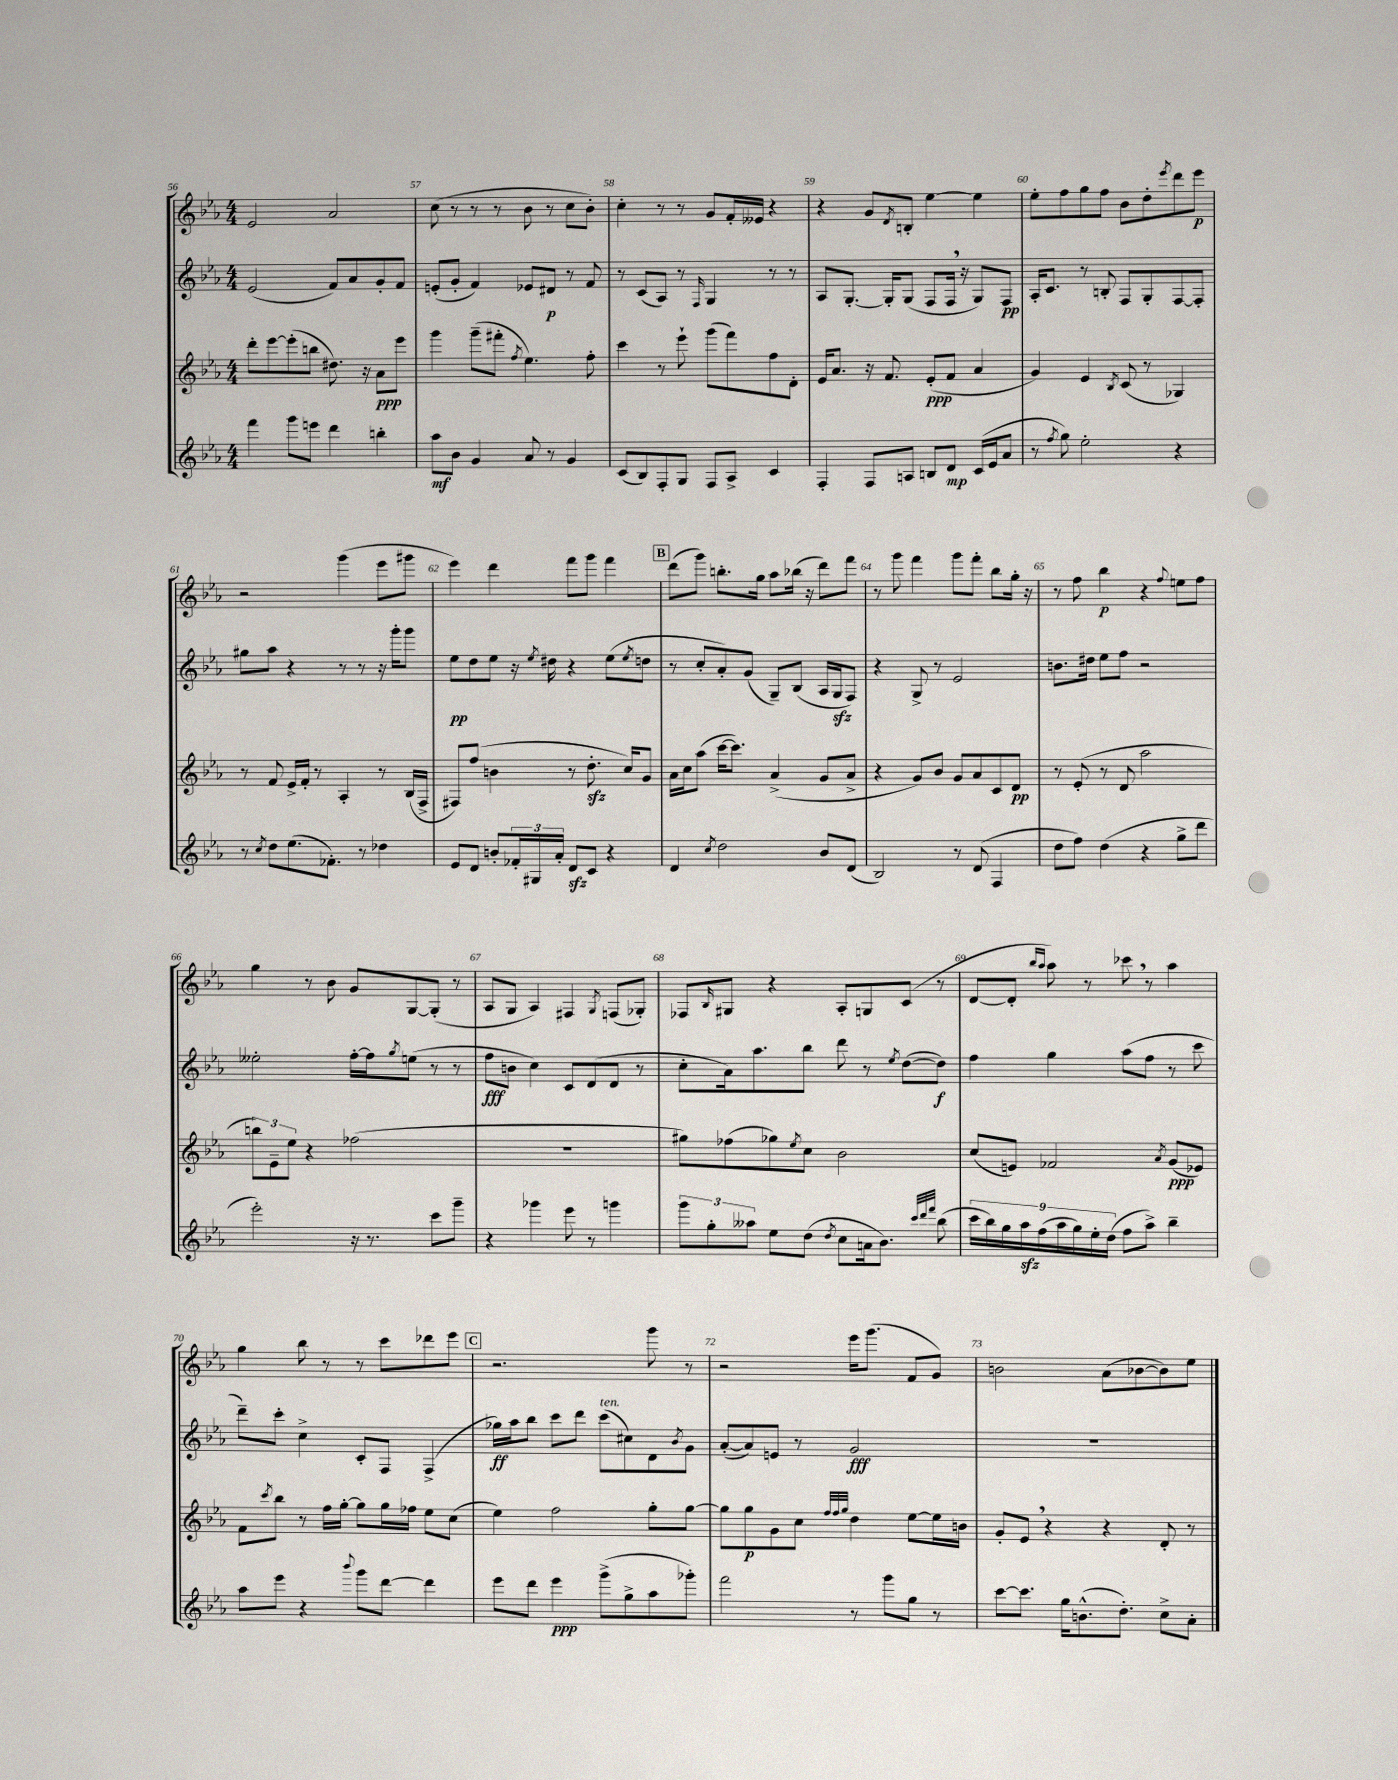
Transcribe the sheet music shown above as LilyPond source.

<<
\new StaffGroup <<
\new Staff = "s0" {
    \clef treble \key ees \major \numericTimeSignature \time 4/4
    ees'2 aes'2 |
    c''8( r8 r8 r8 bes'8 r8 c''8 bes'8-.) |
    c''4-. r8 r8 g'8 f'16-. eeses'16 r4 |
    r4 g'8 \acciaccatura { d'8 } b8-. ees''4~ ees''4 |
    ees''8-. f''8 g''8 f''8 bes'8 d''8-. \acciaccatura { ees'''8 } d'''8 ees'''8\p |
    r2 g'''4( ees'''8 gis'''8 |
    ees'''4) d'''4 f'''8 g'''8 f'''4 |
    \mark \markup { \box "B" } d'''8( g'''8) b''8.-. g''16 aes''8 bes''16( r16 d'''8) f'''8 |
    r8 g'''8 f'''4 g'''8 f'''8-. bes''8 g''16-. r16 |
    r8 f''8 bes''4\p r4 \appoggiatura { f''8 } e''8 f''8 |
    g''4 r8 bes'8 g'8 g8~ g8-.( r8 |
    aes8 g8 aes4) fis4 \acciaccatura { g8 } f8( ges8-.) |
    fes8 \grace { bes16 } gis8 r4 aes8-. g8 c'8( r8 |
    d'8~ d'8-. \grace { bes''16 aes''16 } aes''8) r8 ces'''8 \breathe r8 aes''4 |
    g''4 bes''8 r8 r8 c'''8 des'''8 ees'''8 |
    \mark \markup { \box "C" } r2. g'''8 r8 |
    r2 ees'''16 g'''8.( f'8 g'8) |
    b'2 aes'8( bes'8~ bes'8) ees''8 \bar "|." |
}
\new Staff = "s1" {
    \clef treble \key ees \major \numericTimeSignature \time 4/4
    ees'2( f'8) aes'8 g'8-. f'8 |
    e'8-.( g'8-. f'4) ees'8 dis'8\p r8 f'8 |
    r8 c'8( aes8) r8 \grace { f16 } g4 r8 r8 |
    aes8 g8.~-. g16-. g8( f8 f16 \breathe r16 g8) f8\pp |
    aes16-. c'8. r8 b8-. f8 g8-. f8~ f8-. |
    gis''8 aes''8 r4 r8 r8 r16 g'''16-. g'''8 |
    ees''8\pp d''8 ees''8 r16 \acciaccatura { ees''8 } dis''16 r4 ees''8( \acciaccatura { ees''8 } d''8 |
    \mark \markup { \box "B" } r8 c''8-. aes'8-.) g'8( g8--) bes8( aes16 g16\sfz f8) |
    r4 g8-> r8 ees'2 |
    b'8. dis''16 ees''8 f''8 r2 |
    eeses''2-. f''16~-. f''16 \acciaccatura { g''8 } e''8( r8 r8 |
    f''8\fff b'8 c''4) c'8 d'8( d'8 r8 |
    c''8-. aes'16) aes''8. bes''8 d'''8 r8 \acciaccatura { ees''8 } d''8~( d''8\f) |
    f''4 g''4 aes''8( f''8 r8 c'''8 |
    d'''8--) c'''8-. c''4-> c'8-. f8 f4->( |
    \mark \markup { \box "C" } ges''16\ff) aes''16 bes''8 c'''8 d'''8 c'''8^\markup { \italic "ten." }( cis''8) d'8 \acciaccatura { bes'8 } g'8 |
    aes'8~-.( aes'8) e'8 r8 g'2\fff |
    R1 \bar "|." |
}
\new Staff = "s2" {
    \clef treble \key ees \major \numericTimeSignature \time 4/4
    d'''8-. ees'''8~ ees'''8-.( b''8 dis''8.) r16 aes'8\ppp ees'''8 |
    g'''4 g'''8--( fis'''8-. \acciaccatura { f''8 } ees''4.) f''8-. |
    c'''4 r8 ees'''8-! g'''8( f'''8) f''8 d'8-. |
    ees'16 aes'8. r16 f'8. ees'8-.\ppp( f'8 aes'4 |
    g'4) ees'4 \acciaccatura { bes8 } c'8( r8 ges4) |
    r8 f'8 ees'16-> f'16-. r8 aes4-. r8 bes16( f16-> |
    fis8) f''8( b'4 r8 d''8.-.\sfz c''16) g'8 |
    \mark \markup { \box "B" } aes'16 c''16 aes''8( c'''16~ c'''8.) aes'4->( g'8 aes'8-> |
    r4 g'8) bes'8 g'8 aes'8 c'8 d'8\pp |
    r8 ees'8-.( r8 d'8 aes''2 |
    \tuplet 3/2 { b''8) ees'8-- ees''8 } r4 fes''2( |
    R1 |
    gis''8) fes''8( ges''8) \acciaccatura { ees''8 } c''8 bes'2 |
    c''8( e'8) fes'2 \acciaccatura { aes'8 } g'8\ppp( ees'8) |
    f'8 \acciaccatura { c'''8 } bes''8 r8 f''16 g''16~-. g''8 g''16 fes''16 ees''8 c''8( |
    \mark \markup { \box "C" } ees''4) f''2 g''8-. g''8~ |
    g''8 g''8\p g'8 c''8 \grace { f''32 f''32 g''32 } d''4 ees''8~ ees''16 b'16 |
    g'8-. ees'8 \breathe r4 r4 d'8-. r8 \bar "|." |
}
\new Staff = "s3" {
    \clef treble \key ees \major \numericTimeSignature \time 4/4
    f'''4 g'''8 e'''8 d'''4 b''4-. |
    aes''8\mf bes'8 g'4 aes'8 r8 g'4 |
    c'8( bes8) f8-. g8 f8 aes8-> c'4 |
    f4-. f8 a8 b8 d'8\mp c'16( ees'16 aes'8 |
    r8 \acciaccatura { f''8 } g''8) ees''2-. r4 |
    r8 \acciaccatura { c''8 } d''8 ees''8.( fes'8.-.) r8 des''4 |
    ees'8 d'8 b'8-. \tuplet 3/2 { fes'16-. gis16 aes'16-. } d'8\sfz c'8 r4 |
    \mark \markup { \box "B" } d'4 \acciaccatura { c''8 } d''2 bes'8 d'8( |
    bes2) r8 d'8( f4 |
    d''8 f''8) d''4( r4 g''8-> d'''8 |
    ees'''2-.) r16 r8. c'''8 g'''8-- |
    r4 ges'''4 ees'''8 r8 g'''4 |
    \tuplet 3/2 { g'''8 g''8-. aeses''8 } ees''8 d''8( \acciaccatura { d''8 } c''8 a'16 bes'8.) \grace { c'''32 d'''32 f'''32 } bes''8( |
    \tuplet 9/8 { c'''16 bes''16) g''16 aes''16\sfz f''16( aes''16 g''16) ees''16-. d''16( } f''8 aes''8->) bes''4-- |
    aes''8 ees'''8 r4 \appoggiatura { bes'''8 } g'''8 d'''8~ d'''4 |
    \mark \markup { \box "C" } ees'''8 d'''8 ees'''4\ppp g'''8->( g''8-> aes''8 ges'''8-.) |
    f'''2 r8 g'''8 g''8 r8 |
    c'''8~ c'''8. g''16 b'8.-^( d''8.-.) c''8-> aes'8-. \bar "|." |
}
>>
>>
\layout { \context { \Score currentBarNumber = #56 \override BarNumber.break-visibility = ##(#f #t #t) barNumberVisibility = #all-bar-numbers-visible } }
